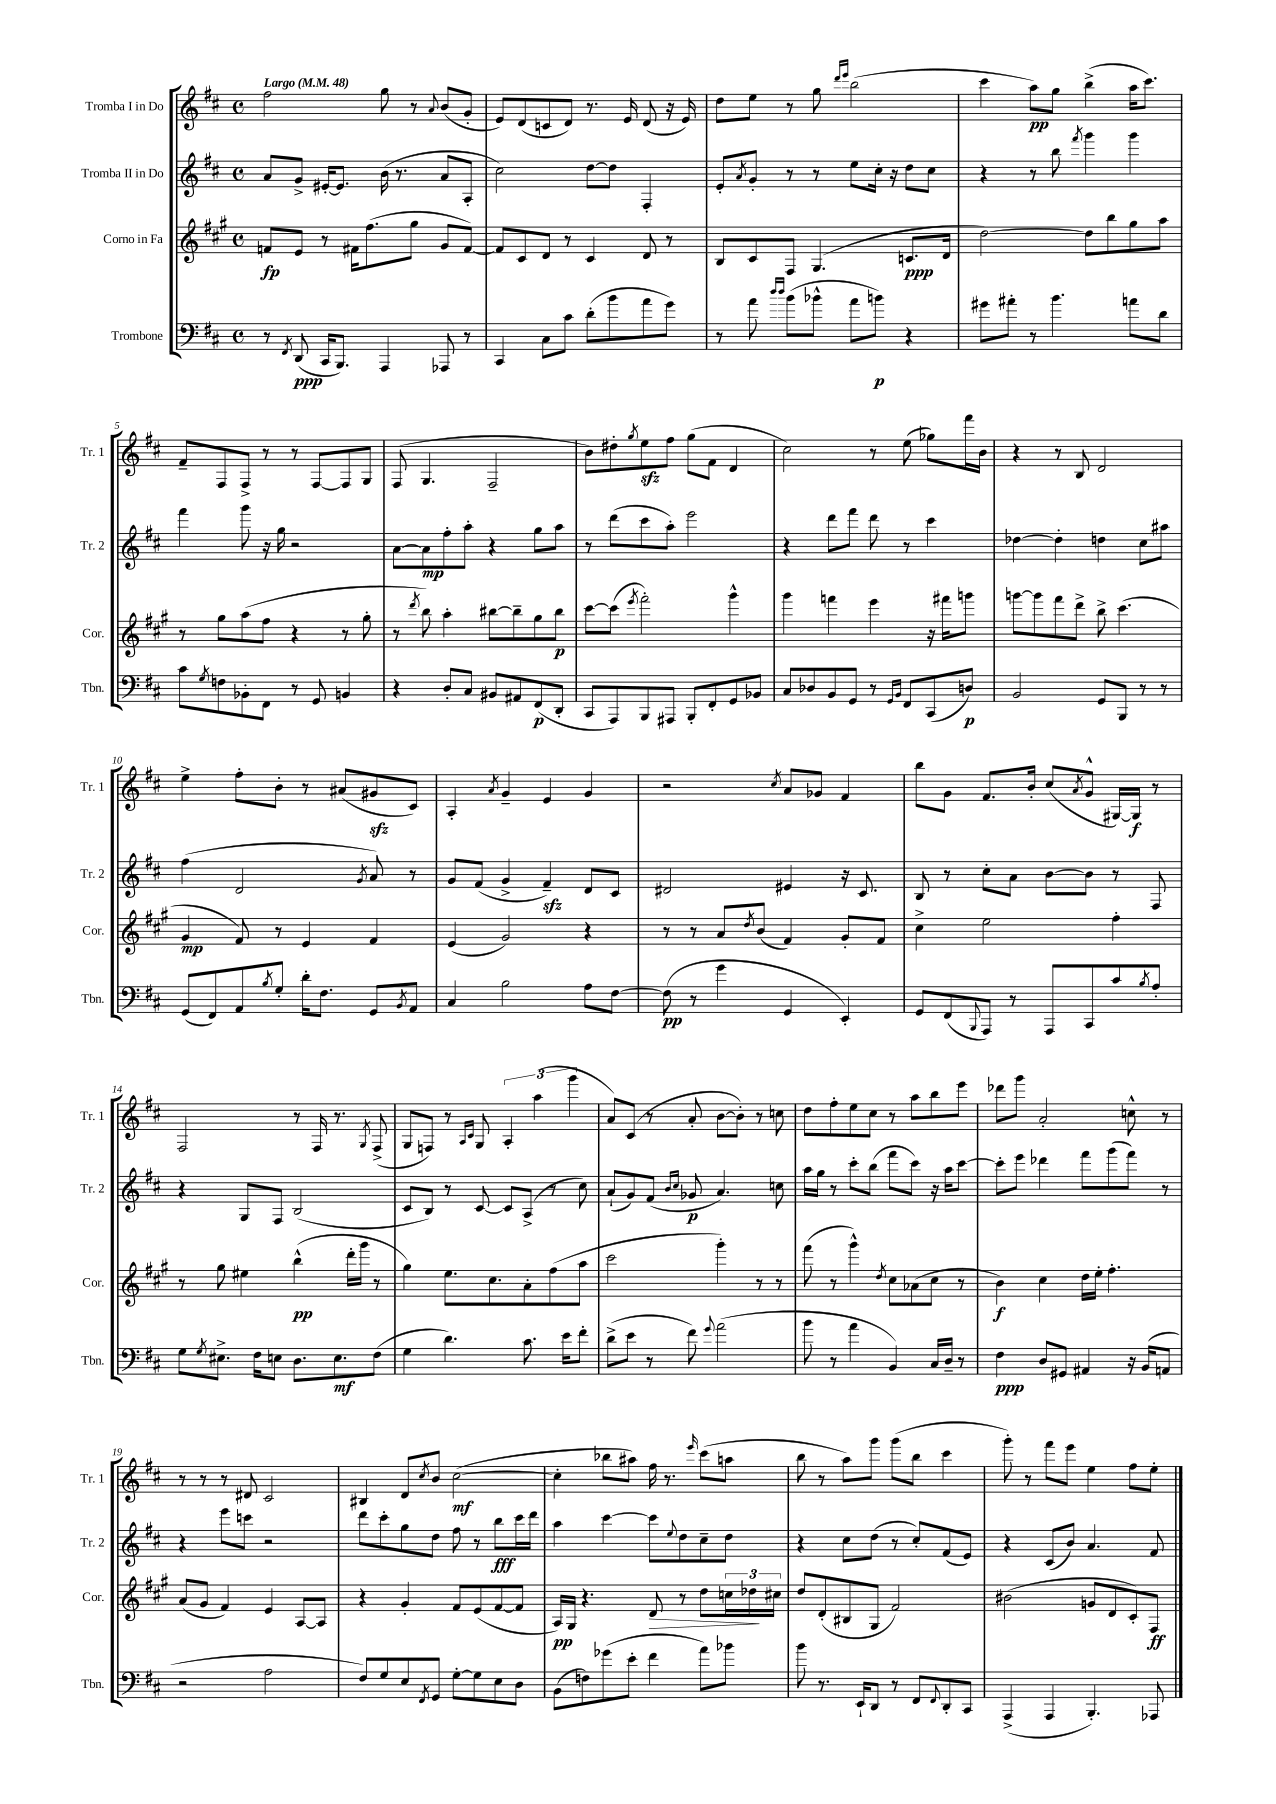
<<
\new StaffGroup <<
\new Staff = "s0" \with { instrumentName = "Tromba I in Do" shortInstrumentName = "Tr. 1" } {
    \clef treble \key d \major \defaultTimeSignature \time 4/4 \tempo "Largo" 4 = 48
    fis''2 g''8 r8 \appoggiatura { a'8 } b'8( g'8-. |
    e'8) d'8( c'8 d'8) r8. e'16 d'8( r16 e'16) |
    d''8 e''8 r8 g''8 \grace { d'''16 e'''16 } b''2( |
    cis'''4 a''8\pp) g''8 b''4->( a''16 cis'''8.) |
    fis'8-- fis8 fis8-> r8 r8 fis8~ fis8 g8 |
    fis8( g4. fis2-- |
    b'8) dis''8-. \acciaccatura { g''8 } e''8\sfz fis''8 g''8( fis'8 d'4 |
    cis''2) r8 e''8( ges''8) fis'''16 b'16 |
    r4 r8 b8 d'2 |
    e''4-> fis''8-. b'8-. r8 ais'8( gis'8\sfz cis'8) |
    a4-. \acciaccatura { a'8 } g'4-- e'4 g'4 |
    r2 \acciaccatura { cis''8 } a'8 ges'8 fis'4 |
    b''8 g'8 fis'8. b'16-. cis''8( \acciaccatura { a'8 } g'8-^ gis16~) gis16\f r8 |
    fis2 r8 fis16 r8. \acciaccatura { g8 } fis8->( |
    g8 f8) r8 \grace { a16 cis'16 } g8 \tuplet 3/2 { a4-. a''4( g'''4 } |
    a'8) cis'8( r8 a'8-. b'8~ b'8-.) r8 c''8 |
    d''8 fis''8-. e''8 cis''8 r8 a''8 b''8 e'''8 |
    des'''8 g'''8 a'2-. c''8-^ r8 |
    r8 r8 r8 dis'8 cis'2 |
    bis4 d'8 \acciaccatura { cis''8 } b'8 cis''2~\mf( |
    cis''4-. bes''8 ais''8) fis''16 r8. \grace { e'''16 } cis'''8( a''8 |
    b''8 r8 a''8) g'''8 g'''8( b''8 cis'''4 |
    g'''8-.) r8 fis'''8 e'''8 e''4 fis''8 e''8-. \bar "|." |
}
\new Staff = "s1" \with { instrumentName = "Tromba II in Do" shortInstrumentName = "Tr. 2" } {
    \clef treble \key d \major \defaultTimeSignature \time 4/4
    a'8 g'8-> eis'16~-. eis'8. b'16( r8. a'8 a8-. |
    cis''2) d''8~ d''8 fis4-. |
    e'8-. \acciaccatura { a'8 } g'8-. r8 r8 e''8 cis''16-. r16 d''8 cis''8 |
    r4 r8 b''8 \acciaccatura { fis'''8 } g'''4 g'''4 |
    fis'''4 g'''8 r16 g''16 r2 |
    a'8~ a'8\mp fis''8-. a''8-. r4 g''8 a''8 |
    r8 d'''8( cis'''8 a''8-.) e'''2 |
    r4 d'''8 fis'''8 d'''8 r8 cis'''4 |
    des''4~ des''4-. d''4 cis''8 ais''8 |
    fis''4( d'2 \acciaccatura { g'8 } a'8) r8 |
    g'8 fis'8( g'4-> fis'4--\sfz) d'8 cis'8 |
    dis'2 eis'4 r16 cis'8. |
    b8 r8 cis''8-. a'8 b'8~ b'8 r8 fis8 |
    r4 g8 fis8 b2( |
    cis'8 b8) r8 cis'8~ cis'8 a8->( r8 cis''8) |
    a'8-!( g'8) fis'8( \grace { b'16 cis''16 } ges'8\p a'4.) c''8 |
    a''16 g''16 r8 cis'''8-. b''8( fis'''8 cis'''8) r16 a''16 cis'''8~ |
    cis'''8-. e'''8 des'''4 fis'''8 g'''8( fis'''8) r8 |
    r4 e'''8 c'''8 r2 |
    d'''8 cis'''8-. g''8 d''8 fis''8 r8 b''8\fff cis'''16 d'''16 |
    a''4 cis'''4~ cis'''8 \appoggiatura { e''8 } d''8 cis''8-- d''8 |
    r4 cis''8 d''8( r8 cis''8-.) fis'8( e'8) |
    r4 cis'8( b'8) a'4. fis'8 \bar "|." |
}
\new Staff = "s2" \with { instrumentName = "Corno in Fa" shortInstrumentName = "Cor." } {
    \clef treble \key a \major \defaultTimeSignature \time 4/4
    f'8\fp e'8 r8 fis'16 fis''8.( gis''8 gis'8 fis'8~) |
    fis'8 cis'8 d'8 r8 cis'4 d'8 r8 |
    b8 cis'8 fis8 gis4.( c'8.\ppp d'16 |
    d''2~) d''8 b''8 gis''8 a''8 |
    r8 gis''8 a''8( fis''8 r4 r8 gis''8-. |
    r8 \acciaccatura { d'''8 } b''8) a''4-. bis''8~ bis''8-- gis''8 bis''8\p |
    cis'''8~ cis'''8( \acciaccatura { e'''8 } fis'''2-.) gis'''4-^ |
    gis'''4 f'''4 e'''4 r16 fis'''16 g'''8 |
    g'''8~ g'''8 fis'''8 d'''8-> b''8-> cis'''4.( |
    gis'4\mp fis'8) r8 e'4 fis'4 |
    e'4( gis'2) r4 |
    r8 r8 a'8 \acciaccatura { d''8 } b'8( fis'4) gis'8-. fis'8 |
    cis''4-> e''2 fis''4-. |
    r8 gis''8 eis''4 b''4-^\pp( d'''16-. gis'''16 r8 |
    gis''4) e''8. cis''8. a'8-. fis''8( a''8 |
    cis'''2 gis'''4-.) r8 r8 |
    fis'''8( r8 gis'''4-^) \acciaccatura { d''8 } cis''8 aes'8( cis''8 r8 |
    b'4\f) cis''4 d''16 e''16-. fis''4.-. |
    a'8( gis'8 fis'4) e'4 a8~ a8 |
    r4 gis'4-. fis'8 e'8( fis'8~ fis'8 |
    a16\pp) gis16 r4. d'8\> r8 d''8 \tuplet 3/2 { c''16 des''16\! cis''16 } |
    d''8 d'8-.( bis8 gis8 fis'2) |
    bis'2( g'8 d'8 cis'8-.) fis8\ff \bar "|." |
}
\new Staff = "s3" \with { instrumentName = "Trombone" shortInstrumentName = "Tbn." } {
    \clef bass \key d \major \defaultTimeSignature \time 4/4
    r8 \acciaccatura { fis,8 } d,8\ppp( cis,16 b,,8.) a,,4 aes,,8 r8 |
    cis,4 cis8 cis'8 d'8-.( b'8 a'8 g'8) |
    r8 a'8 \grace { d''16 d''16 } b'8( bes'8-^ a'8 b'8\p) r4 |
    gis'8 ais'8-. r8 b'4. a'8 d'8 |
    cis'8 \acciaccatura { g8 } f8 bes,8-. fis,8 r8 g,8 b,4 |
    r4 d8-. cis8 bis,8 ais,8 fis,8\p( d,8-. |
    cis,8 a,,8) b,,8 ais,,8 b,,8-. fis,8-. g,8 bes,8 |
    cis8 des8 b,8 g,8 r8 \grace { g,16 b,16 } fis,8 cis,8( d8\p) |
    b,2 g,8 b,,8 r8 r8 |
    g,8( fis,8) a,8 \acciaccatura { b8 } g8-. d'16-. fis8. g,8 \acciaccatura { b,8 } a,8 |
    cis4 b2 a8 fis8~ |
    fis8\pp( r8 g'4 g,4 e,4-.) |
    g,8 fis,8( \appoggiatura { b,,8 } a,,8) r8 a,,8 cis,8 cis'8 \acciaccatura { b8 } a8-. |
    g8 \acciaccatura { g8 } eis8.-> fis16 e8 d8. e8.\mf fis8( |
    g4 d'4.) cis'8. e'16 fis'8-. |
    d'8->( e'8 r8 fis'8) \appoggiatura { g'8 } a'2( |
    b'8 r8 a'4 b,4) cis16 d16-- r8 |
    fis4\ppp d8 gis,8 ais,4 r16 b,16( a,8 |
    r2 a2 |
    fis8) g8 e8 \acciaccatura { fis,8 } g,8 g8~-. g8 e8 d8 |
    b,8( f8) ges'8( e'8-. fis'4 a'8) bes'8 |
    b'8 r8. e,16-! d,8 r8 fis,8 \appoggiatura { fis,8 } d,8-. cis,8 |
    a,,4->( a,,4 b,,4.-.) aes,,8 \bar "|." |
}
>>
>>
